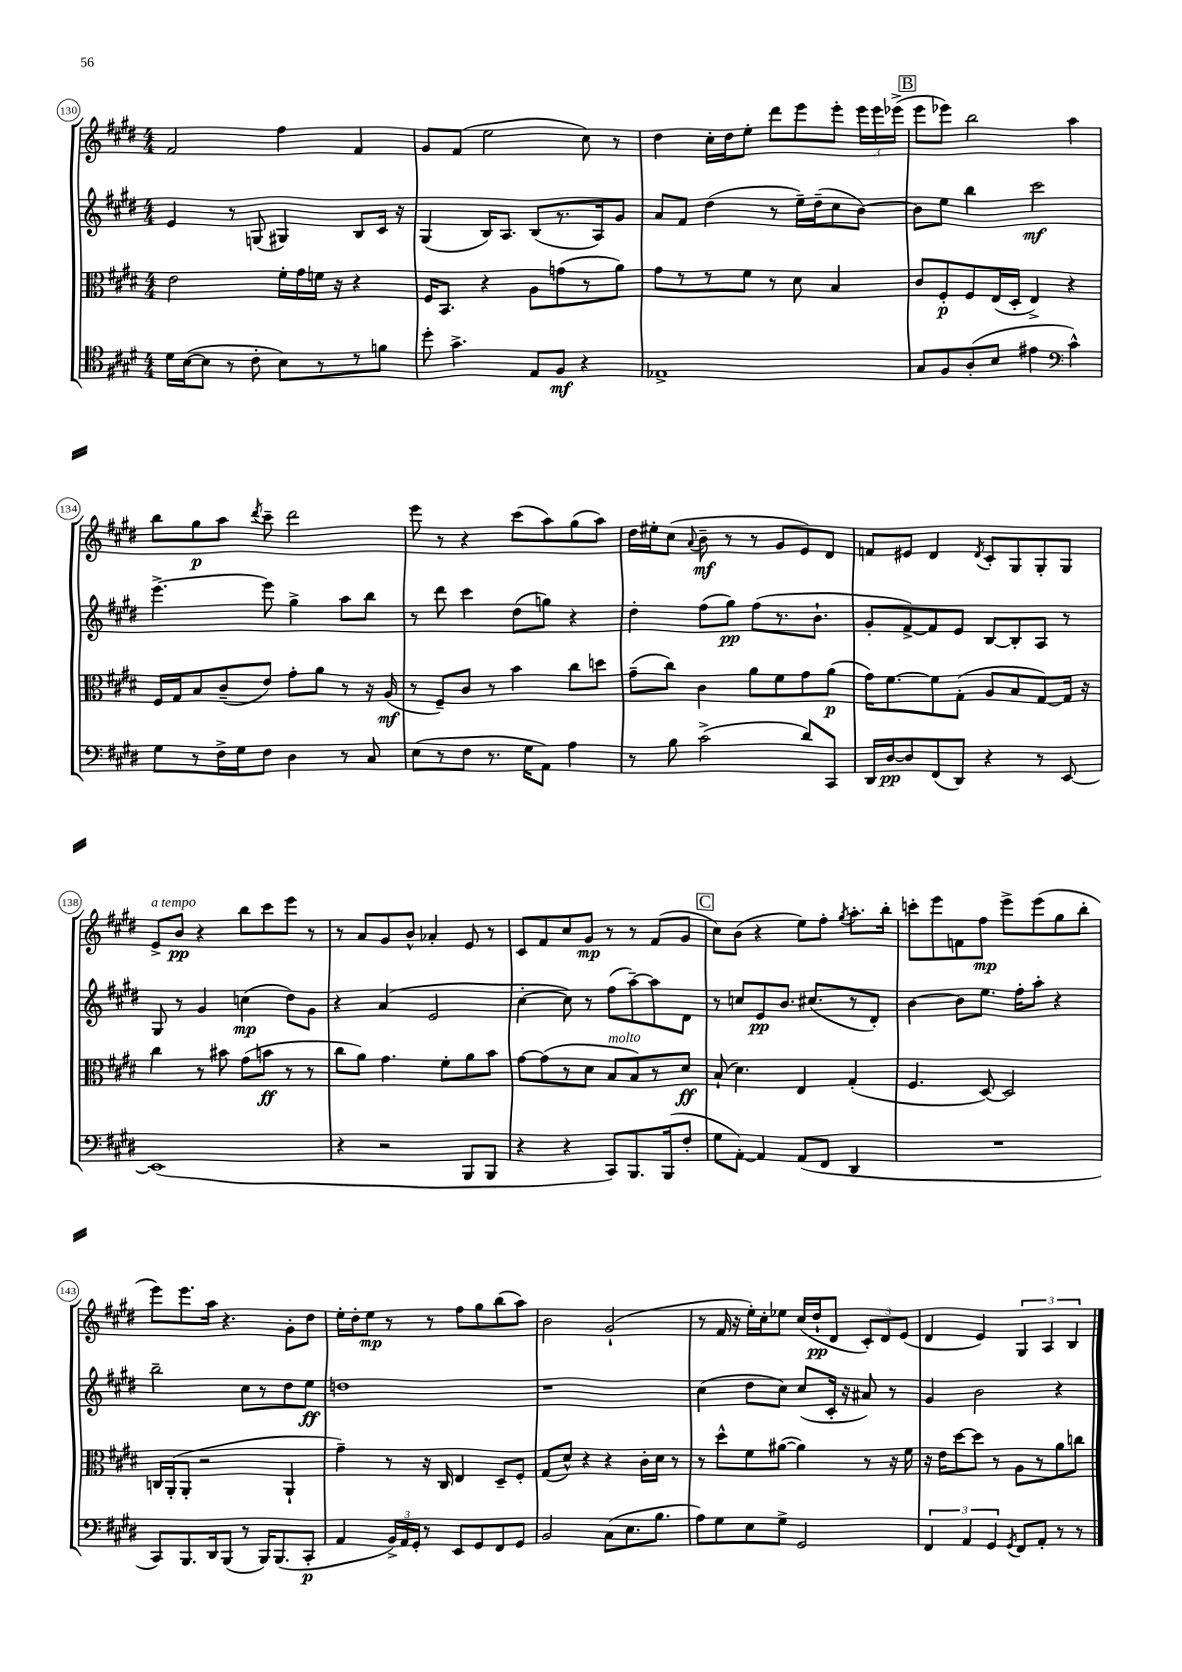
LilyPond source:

<<
\new StaffGroup <<
\new Staff = "s0" {
    \clef treble \key e \major \numericTimeSignature \time 4/4
    \autoBeamOff fis'2 fis''4 fis'4 |
    gis'8[ fis'8]( e''2 cis''8) r8 |
    dis''4 cis''16[-. dis''16 e''8]-. dis'''8[ e'''8 e'''8]-. \tuplet 3/2 { e'''16[ e'''16 ees'''16]->( } |
    \mark \markup { \box "B" } e'''8[ ees'''8]) b''2 a''4 |
    b''8[ gis''8\p a''8] \acciaccatura { dis'''8 } cis'''8-- dis'''2 |
    e'''8 r8 r4 cis'''8[( a''8) gis''8( a''8]) |
    dis''16[ eis''16-. cis''8]( \appoggiatura { a'8 } b'8--\mf r8 r8 gis'8[ e'8) dis'8] |
    f'8[ eis'8] dis'4 \acciaccatura { dis'8 } cis'8[-. gis8 gis8-. gis8] |
    e'8[->^\markup { \italic "a tempo" } b'8]\pp r4 b''8[ cis'''8 e'''8] r8 |
    r8 a'8[ gis'8 b'8]-^ aes'4-. e'8 r8 |
    cis'8[ fis'8 cis''8 gis'8]\mp r8 r8 fis'8[( gis'8] |
    \mark \markup { \box "C" } cis''8[) b'8]( r4 e''8[) fis''8]-. \acciaccatura { gis''8 } a''8.[-. b''16]-. |
    c'''8[-. e'''8 f'8 fis''8]\mp e'''8[-> e'''8( gis''8 b''8]-. |
    e'''8[) e'''8. a''16] r4. gis'8[-. dis''8] |
    e''16[-. dis''16-. e''8]\mp r8 r8 fis''8[ gis''8 b''8( a''8]) |
    b'2 gis'2-!( |
    r8 fis'16 r16 e''16[-.) cis''16-. ees''8] cis''16[( dis''16-!\pp dis'8] \tuplet 3/2 { cis'8[-.) dis'8 e'8]( } |
    dis'4 e'4) \tuplet 3/2 { gis4 a4 b4 } \bar "|." |
}
\new Staff = "s1" {
    \clef treble \key e \major \numericTimeSignature \time 4/4
    \autoBeamOff e'4 r8 g8( gis4) b8[ cis'16] r16 |
    gis4( b16[) a8.] b8[( r8. a16) gis'8] |
    a'8[ fis'8] dis''4( r8 e''16[--) dis''16--( cis''8 b'8]~) |
    \mark \markup { \box "B" } b'8[ e''8] b''4 cis'''2\mf |
    e'''4.~-> e'''8 gis''4-> a''8[ b''8] |
    r8 dis'''8 cis'''4 dis''8[( g''8]) r4 |
    dis''4-. fis''8[( gis''8]\pp) fis''8[( r8. b'8.]-! |
    gis'8[-. fis'8~->) fis'8 e'8] b8[~ b8-. a8] r8 |
    gis8 r8 gis'4 c''4\mp( dis''8[) gis'8] |
    r4 a'4( e'2 |
    cis''4~-. cis''8) r8 fis''8[( a''8~--) a''8 dis'8] |
    \mark \markup { \box "C" } r8 c''8[ e'8\pp b'8.] cis''8.[( r8 dis'8]-.) |
    b'4~ b'8[ e''8.] fis''16[-. a''8]-. r4 |
    b''2-- cis''8[ r8 dis''8 e''8]\ff |
    d''1 |
    r1 |
    cis''4( dis''8[ cis''8]) cis''8[( cis'16]-. r16 ais'8) r8 |
    gis'4 b'2 r4 \bar "|." |
}
\new Staff = "s2" {
    \clef alto \key e \major \numericTimeSignature \time 4/4
    \autoBeamOff e'2 fis'16[-. gis'16 f'16] r16 r4 |
    fis16[ b,8.] r4 a8[ g'8( r8 a'8]) |
    gis'8[ r8 r8 fis'8] r8 dis'8 b4 |
    \mark \markup { \box "B" } cis'8[ fis8-.\p fis8 e16( dis16]-. e4->) r4 |
    fis16[ gis16 b8 cis'8--( e'8]) gis'8[-. a'8] r8 r16 a16\mf( |
    r8 fis8[--) cis'8] r8 b'4 cis''8[ d''8] |
    gis'8[--( cis''8]) cis'4 a'8[ fis'8 gis'8 a'8]\p( |
    gis'16[) fis'8.~ fis'8 gis8]-.( a8[ b8 gis8~) gis16] r16 |
    cis''4 r8 bis'8 gis'8[( b'8]\ff r8 r8 |
    cis''8[ a'8]) gis'4. fis'8[-. a'8 b'8] |
    gis'8[~ gis'8( r8 dis'8] b8[^\markup { \italic "molto" } b8) r8 dis'8]\ff |
    \mark \markup { \box "C" } b8-!( dis'4.) e4 gis4-.( |
    fis4. dis8~) dis2 |
    c16[ a,16-.( a,8]-. r2 a,4-! |
    gis'4--) r8 r16 cis16 e4 dis8[-- fis8]-. |
    gis8[( dis'8]-^) r4 r4 cis'16[-. dis'16] r8 |
    r8 dis''8[-^ fis'8 ais'8]~( ais'4) r8 r16 fis'16 |
    r16 e'16[ dis''8~ dis''8] r8 a8[ r8 a'8 c''8] \bar "|." |
}
\new Staff = "s3" {
    \clef tenor \key e \major \numericTimeSignature \time 4/4
    \autoBeamOff dis'16[ b16~( b8] r8 cis'8-. b8[) r8 r8 f'8] |
    dis''8-. gis'4.-> e8[ fis8]\mf r4 |
    ees1-> |
    \mark \markup { \box "B" } gis8[ fis8 a8-.( b8] eis'4 \clef bass cis'4-^) |
    gis8[ r8 fis16-> gis16 fis8] dis4 r8 cis8 |
    e8[( r8 fis8] r8. gis16[ a,8]) a4 |
    r8 b8 cis'2->( dis'8[) cis,8] |
    dis,16[ dis16~\pp dis8 fis,8( dis,8]) r4 r8 e,8~ |
    e,1( |
    r4 r2 b,,8[ b,,8] |
    r4 r4 cis,8[) b,,8. b,,16( fis8]-. |
    \mark \markup { \box "C" } gis8[ a,8]~-.) a,4 a,8[( fis,8] dis,4 |
    R1 |
    cis,8[) b,,8. dis,16 b,,8]( r8 b,,16[) b,,8.( cis,8]-.\p |
    a,4 \tuplet 3/2 { b,16[->) a,16 gis,16]-. } r8 e,8[ gis,8 fis,8 gis,8] |
    b,2 cis8[( e8. b8.] |
    a8[) gis8 e8 gis8]-> gis,2 |
    \tuplet 3/2 { fis,4 a,4 gis,4 } \acciaccatura { gis,8 } fis,8[ a,8]-. r8 r8 \bar "|." |
}
>>
>>
\layout { \context { \Score currentBarNumber = #130 \override BarNumber.stencil = #(make-stencil-circler 0.1 0.3 ly:text-interface::print) } }
